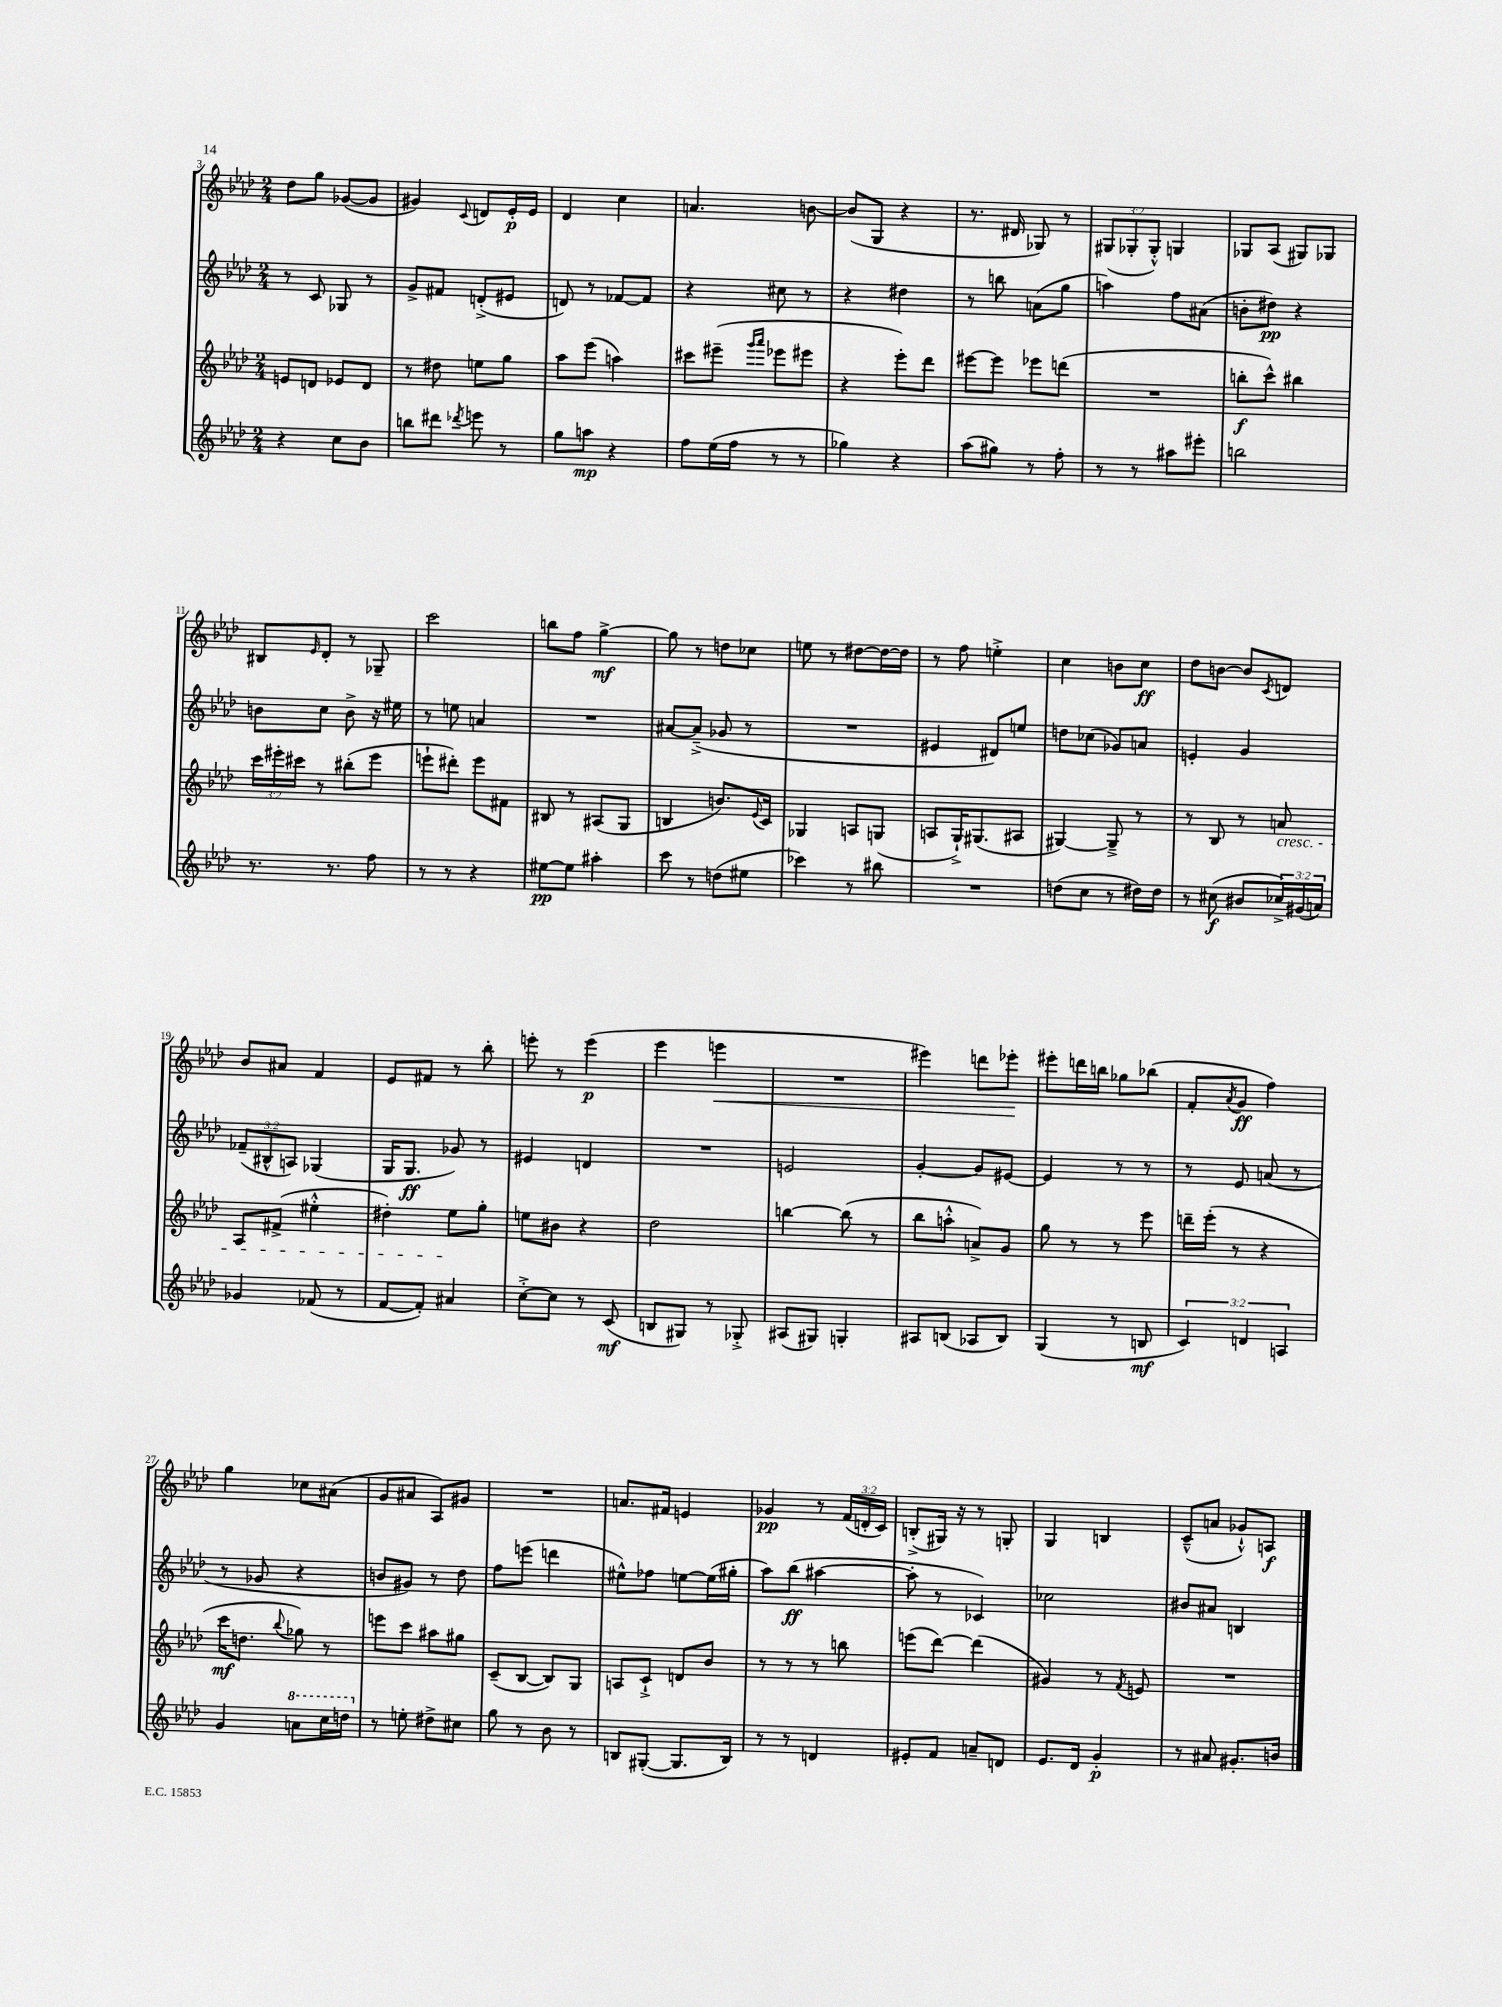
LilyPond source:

<<
\new StaffGroup <<
\new Staff = "s0" {
    \clef treble \key aes \major \numericTimeSignature \time 2/4 \override Staff.TupletNumber.text = #tuplet-number::calc-fraction-text
    des''8 g''8 ges'8~( ges'8 |
    gis'4) \appoggiatura { c'8 } d'8 ees'16-.\p ees'16 |
    des'4 c''4 |
    a'4. b'8~ |
    b'8( g8 r4 |
    r8. dis'16 ges8) r8 |
    \tuplet 3/2 { gis8( ges8-. ges8-.-^) } g4 |
    ges8 aes8( gis8) ges8 |
    bis8 \grace { ees'16 } des'8-. r8 ges8-- |
    c'''2 |
    b''8 f''8 g''4~->\mf |
    g''8 r8 d''8 ces''8 |
    e''8 r8 dis''8~ dis''16~ dis''16 |
    r8 f''8 e''4-.-> |
    c''4 b'8 c''8\ff |
    des''8 b'8~ b'8 \acciaccatura { c'8 } d'8 |
    bes'8 ais'8 f'4 |
    ees'8 fis'8 r8 bes''8-. |
    e'''8-. r8 e'''4\p( |
    ees'''4 e'''4\< |
    R2 |
    eis'''4) d'''8 ees'''8-.\! |
    eis'''8-. d'''16 b''16 ges''8 bes''8( |
    f'8-. \acciaccatura { aes'8 } g'8\ff f''4) |
    g''4 ces''8 ais'8( |
    g'8 ais'8 aes8) gis'8 |
    R2 |
    a'8. fis'16 e'4 |
    ges'4\pp r8 \tuplet 3/2 { f'16( d'16-. c'16) } |
    b8-.->( gis16) r16 r8 g8-. |
    g4 b4 |
    c'8---^( a'8 ges'8-!-^) a8\f \bar "|." |
}
\new Staff = "s1" {
    \clef treble \key aes \major \numericTimeSignature \time 2/4 \override Staff.TupletNumber.text = #tuplet-number::calc-fraction-text
    r8 c'8 ges8 r8 |
    g'8-> fis'8 d'8-.->( eis'8 |
    d'8) r8 fes'8~ fes'8 |
    r4 cis''8 r8 |
    r4 dis''4 |
    r8 b''8 a'8( g''8 |
    a''4) f''8 ais'8( |
    b'8-. dis''8\pp) r4 |
    b'8 c''8 b'8-> r16 eis''16 |
    r8 e''8 a'4 |
    R2 |
    ais'8~ ais'8--->( ges'8 r8 |
    R2 |
    eis'4 dis'8) e''8 |
    d''8 ces''8( ges'8) a'8 |
    e'4-. g'4 |
    \tuplet 3/2 { fes'8--( bis8-^ a8) } ges4( |
    g16 g8.\ff ges'8) r8 |
    eis'4 d'4 |
    R2 |
    e'2 |
    g'4~-. g'8 eis'8~ |
    eis'4 r8 r8 |
    r8 ees'8 a'8( r8 |
    r8 ges'8 r4 |
    b'8 gis'8) r8 des''8 |
    f''8 e'''8( d'''4 |
    eis''8-^) fes''8 e''8~ e''16( gis''16-. |
    aes''8) bes''8\ff( ais''4~ |
    ais''8-. r8 ces'4) |
    ces''2 |
    bis'8 ais'8 b4 \bar "|." |
}
\new Staff = "s2" {
    \clef treble \key aes \major \numericTimeSignature \time 2/4 \override Staff.TupletNumber.text = #tuplet-number::calc-fraction-text
    e'8 d'8 ees'8 d'8 |
    r8 dis''8 e''8 g''8 |
    aes''8 ees'''8( a''4) |
    cis'''8 eis'''8--( \grace { g'''16 aes'''16 } ees'''8 eis'''8 |
    r4 ees'''8-.) des'''8 |
    eis'''8~ eis'''8 ees'''8 d'''8( |
    R2 |
    b''8-.\f c'''8-^) bis''4 |
    \tuplet 3/2 { c'''16 eis'''16-. cis'''16 } r8 bis''8-.( eis'''8 |
    e'''8-! dis'''8-.) e'''8 fis'8 |
    bis8 r8 ais8( g8 |
    b4 b'8.) \appoggiatura { ees'8 } c'16 |
    ges4 a8 g8( |
    a8 g16-!->) gis8.( ais8 |
    gis4~) gis8---> r8 |
    r8 bes8 r8 a'8\cresc |
    aes8 fis'8->( eis''4-.-^ |
    dis''4-.) ees''8\! g''8-. |
    e''8 bis'8 r4 |
    des''2 |
    b''4~ b''8( r8 |
    bes''8 a''8-.-^ a'8->) g'8 |
    g''8 r8 r8 ees'''8 |
    d'''16-- ees'''16-.( r8 r4 |
    c'''16\mf d''8. \appoggiatura { bes''8 } ges''8) r8 |
    e'''8 c'''8 ais''8 gis''8 |
    c'8--( bes8~ bes8) g8 |
    a8 c'8-!-> d'8 bes'8 |
    r8 r8 r8 b''8 |
    e'''8( des'''8~) des'''4( |
    gis'4) r8 \acciaccatura { f'8 } e'8 |
    R2 \bar "|." |
}
\new Staff = "s3" {
    \clef treble \key aes \major \numericTimeSignature \time 2/4 \override Staff.TupletNumber.text = #tuplet-number::calc-fraction-text
    r4 c''8 bes'8 |
    b''8 dis'''8 \acciaccatura { des'''8 } e'''8 r8 |
    g''8 a''8\mp r4 |
    f''8 ees''16( f''16 r8 r8 |
    ges''4) r4 |
    aes''8( gis''8) r8 f''8-. |
    r8 r8 ais''8 eis'''8-. |
    b''2 |
    r8. r8. f''8 |
    r8 r8 r4 |
    eis''8~\pp eis''8 ais''4-. |
    c'''8 r8 d''8( eis''8 |
    ces'''4) r8 bis''8 |
    R2 |
    d''8( c''8 r8 dis''16) dis''16 |
    r8 cis''8\f( bis'8 \tuplet 3/2 { ces''16->) gis'16( a'16) } |
    ges'4 fes'8( r8 |
    f'8~ f'8-.) ais'4 |
    c''8~-.-> c''8 r8 c'8\mf( |
    b8 gis8) r8 ges8-.-> |
    ais8( gis8) g4-. |
    ais8 b8( aes8 b8) |
    g4( r8 b8\mf |
    \tuplet 3/2 { c'4) d'4 a4 } |
    g'4 \ottava #1 a''8 c'''16 d'''16 \ottava #0 |
    r8 e''8-. dis''8-> cis''8 |
    g''8 r8 bes'8 r8 |
    b8 gis8~-.( gis8. b16) |
    r8 r8 d'4 |
    eis'8-. f'8 a'8-- d'8 |
    ees'8. des'16 g'4-.\p |
    r8 ais'8 gis'8.-. b'16 \bar "|." |
}
>>
>>
\layout { \context { \Score currentBarNumber = #3 } }
